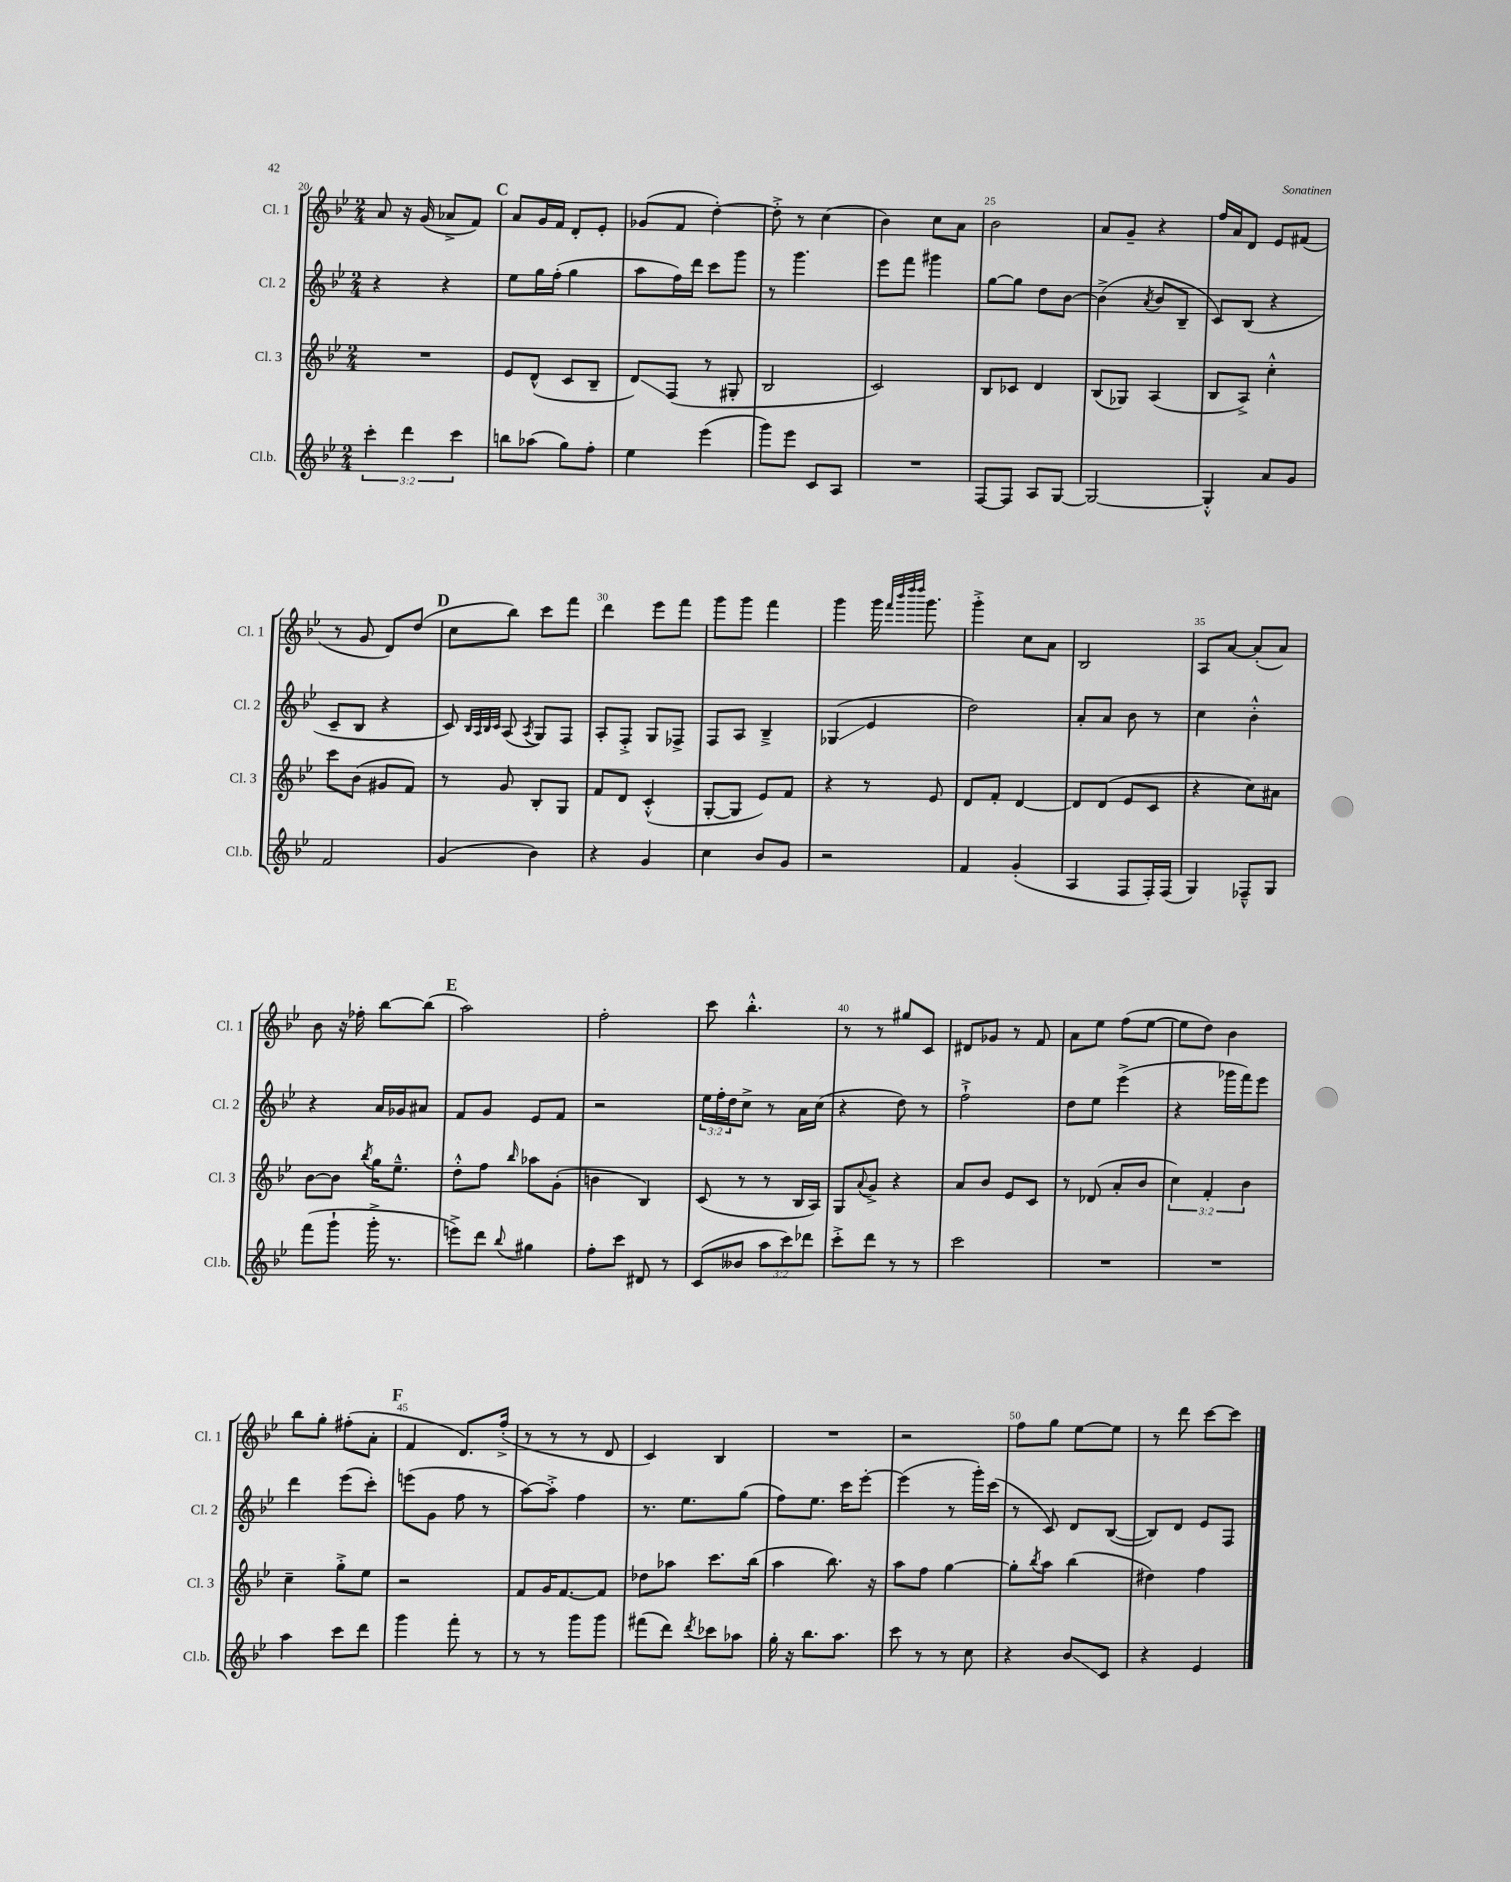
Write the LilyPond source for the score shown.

<<
\new StaffGroup <<
\new Staff = "s0" \with { instrumentName = "Cl. 1" shortInstrumentName = "Cl. 1" } {
    \clef treble \key bes \major \numericTimeSignature \time 2/4
    a'8 r16 g'16( aes'8-> f'8) |
    \mark \markup { \bold "C" } a'8 g'16 f'16 d'8-. ees'8-. |
    ges'8( f'8 d''4~-.) |
    d''8-.-> r8 c''4( |
    bes'4) c''8 a'8 |
    bes'2 |
    a'8 g'8-- r4 |
    f''16 a'16 d'8 ees'8 fis'8( |
    r8 g'8 d'8) d''8( |
    \mark \markup { \bold "D" } c''8 bes''8) c'''8 f'''8 |
    d'''4 ees'''8 f'''8 |
    g'''8 g'''8 f'''4 |
    g'''4 g'''16 \grace { f'''32 bes'''32 d''''32 d''''32 } g'''8. |
    g'''4-.-> c''8 a'8 |
    bes2 |
    a8 a'8~ a'8-.( a'8) |
    bes'8 r16 fes''16-. bes''8~ bes''8( |
    \mark \markup { \bold "E" } a''2) |
    f''2-. |
    c'''8 bes''4.-.-^ |
    r8 r8 gis''8 c'8 |
    dis'8 ges'8 r8 f'8 |
    a'8 ees''8 f''8( ees''8~ |
    ees''8 d''8) bes'4 |
    bes''8 g''8-. fis''8-.( a'8-. |
    \mark \markup { \bold "F" } f'4 d'8.) f''16-.->( |
    r8 r8 r8 d'8 |
    c'4) bes4 |
    R2 |
    r2 |
    f''8 g''8 ees''8~ ees''8 |
    r8 d'''8 c'''8~ c'''8 \bar "|." |
}
\new Staff = "s1" \with { instrumentName = "Cl. 2" shortInstrumentName = "Cl. 2" } {
    \clef treble \key bes \major \numericTimeSignature \time 2/4 \override Staff.TupletNumber.text = #tuplet-number::calc-fraction-text
    r4 r4 |
    \mark \markup { \bold "C" } ees''8 g''16 f''16-.( g''4 |
    a''8 f''16) d'''16 c'''8 g'''8 |
    r8 g'''4. |
    ees'''8 f'''8 gis'''4 |
    g''8~ g''8 d''8 bes'8~ |
    bes'4->( \acciaccatura { a'8 } bes'8 bes8-- |
    c'8) bes8( r4 |
    c'8-- bes8 r4 |
    \mark \markup { \bold "D" } c'8) \grace { bes32 a32 bes32 c'32 } a8( \acciaccatura { a8 } g8) f8 |
    a8-. f8-.-> g8 fes8-> |
    f8 a8 bes4---> |
    ges4\glissando( ees'4 |
    d''2) |
    a'8-. a'8 bes'8 r8 |
    c''4 bes'4-.-^ |
    r4 a'16 ges'16 ais'8 |
    \mark \markup { \bold "E" } f'8 g'8 ees'8 f'8 |
    r2 |
    \tuplet 3/2 { ees''16 f''16-. d''16 } c''8-> r8 a'16 c''16( |
    r4 d''8) r8 |
    f''2-!-> |
    d''8 ees''8 ees'''4->( |
    r4 ges'''16 f'''16) ees'''8 |
    d'''4 ees'''8( c'''8-.) |
    \mark \markup { \bold "F" } e'''8( g'8 f''8 r8 |
    a''8~) a''8-.-> f''4 |
    r8. ees''8. g''8( |
    f''8) ees''8. c'''16 ees'''8~-. |
    ees'''4( r8 g'''16-.) c'''16( |
    r8 c'8) d'8 bes8~( |
    bes8) d'8 ees'8 f8 \bar "|." |
}
\new Staff = "s2" \with { instrumentName = "Cl. 3" shortInstrumentName = "Cl. 3" } {
    \clef treble \key bes \major \numericTimeSignature \time 2/4 \override Staff.TupletNumber.text = #tuplet-number::calc-fraction-text
    R2 |
    \mark \markup { \bold "C" } ees'8 d'8-^( c'8 bes8-- |
    d'8\glissando) f8( r8 gis8-. |
    bes2 |
    c'2) |
    bes8 ces'8 d'4 |
    bes8( ges8) a4( |
    bes8 a8->) c''4-.-^ |
    c'''8 bes'8( gis'8 f'8) |
    \mark \markup { \bold "D" } r8 g'8 bes8-. g8 |
    f'8 d'8 c'4-.-^( |
    g8~-. g8 ees'8) f'8 |
    r4 r8 ees'8 |
    d'8 f'8-. d'4~ |
    d'8 d'8( ees'8 c'8 |
    r4 c''8) ais'8 |
    bes'8~ bes'8 \acciaccatura { bes''8 } g''16 ees''8.---^ |
    \mark \markup { \bold "E" } d''8-.-^ f''8 \grace { bes''16 } aes''8 g'8-.( |
    b'4 bes4) |
    c'8( r8 r8 bes16 a16) |
    g8 \appoggiatura { a'8 } g'8-> r4 |
    a'8 bes'8 ees'8 c'8 |
    r8 des'8( a'8-. bes'8 |
    \tuplet 3/2 { c''4) f'4-. bes'4 } |
    c''4-- g''8-.-> ees''8 |
    \mark \markup { \bold "F" } r2 |
    f'8 g'16 f'8.~ f'8 |
    des''8 aes''8 c'''8. bes''16( |
    a''4 bes''8.) r16 |
    a''8 f''8 g''4~ |
    g''8-. \acciaccatura { bes''8 } a''8 bes''4( |
    dis''4) f''4 \bar "|." |
}
\new Staff = "s3" \with { instrumentName = "Cl.b." shortInstrumentName = "Cl.b." } {
    \clef treble \key bes \major \numericTimeSignature \time 2/4 \override Staff.TupletNumber.text = #tuplet-number::calc-fraction-text
    \tuplet 3/2 { c'''4-. d'''4 c'''4 } |
    \mark \markup { \bold "C" } b''8 aes''8( g''8) f''8-. |
    ees''4 ees'''4( |
    g'''8) ees'''8 c'8 a8 |
    R2 |
    f8~ f8 a8 g8~ |
    g2~ |
    g4-.-^ a'8 g'8 |
    f'2 |
    \mark \markup { \bold "D" } g'4( bes'4) |
    r4 g'4 |
    c''4 bes'8 g'8 |
    r2 |
    f'4 g'4-.( |
    a4 f8 f16-.) f16( |
    g4) fes8---^ g8 |
    f'''8( g'''8-! g'''16-.-> r8. |
    \mark \markup { \bold "E" } e'''8->) d'''8 \appoggiatura { bes''8 } gis''4 |
    f''8-. c'''8 dis'8 r8 |
    c'8( beses'8 \tuplet 3/2 { a''8 c'''8) des'''8 } |
    c'''8-.-> d'''8 r8 r8 |
    c'''2 |
    R2 |
    R2 |
    a''4 c'''8 d'''8 |
    \mark \markup { \bold "F" } g'''4 f'''8-. r8 |
    r8 r8 g'''8 g'''8 |
    fis'''8( d'''8) \acciaccatura { d'''8 } ces'''8 aes''8 |
    g''16-. r16 bes''8. a''8. |
    c'''8 r8 r8 c''8 |
    r4 bes'8\glissando c'8 |
    r4 ees'4 \bar "|." |
}
>>
>>
\layout { \context { \Score currentBarNumber = #20 \override BarNumber.break-visibility = ##(#f #t #t) barNumberVisibility = #(every-nth-bar-number-visible 5) } }
